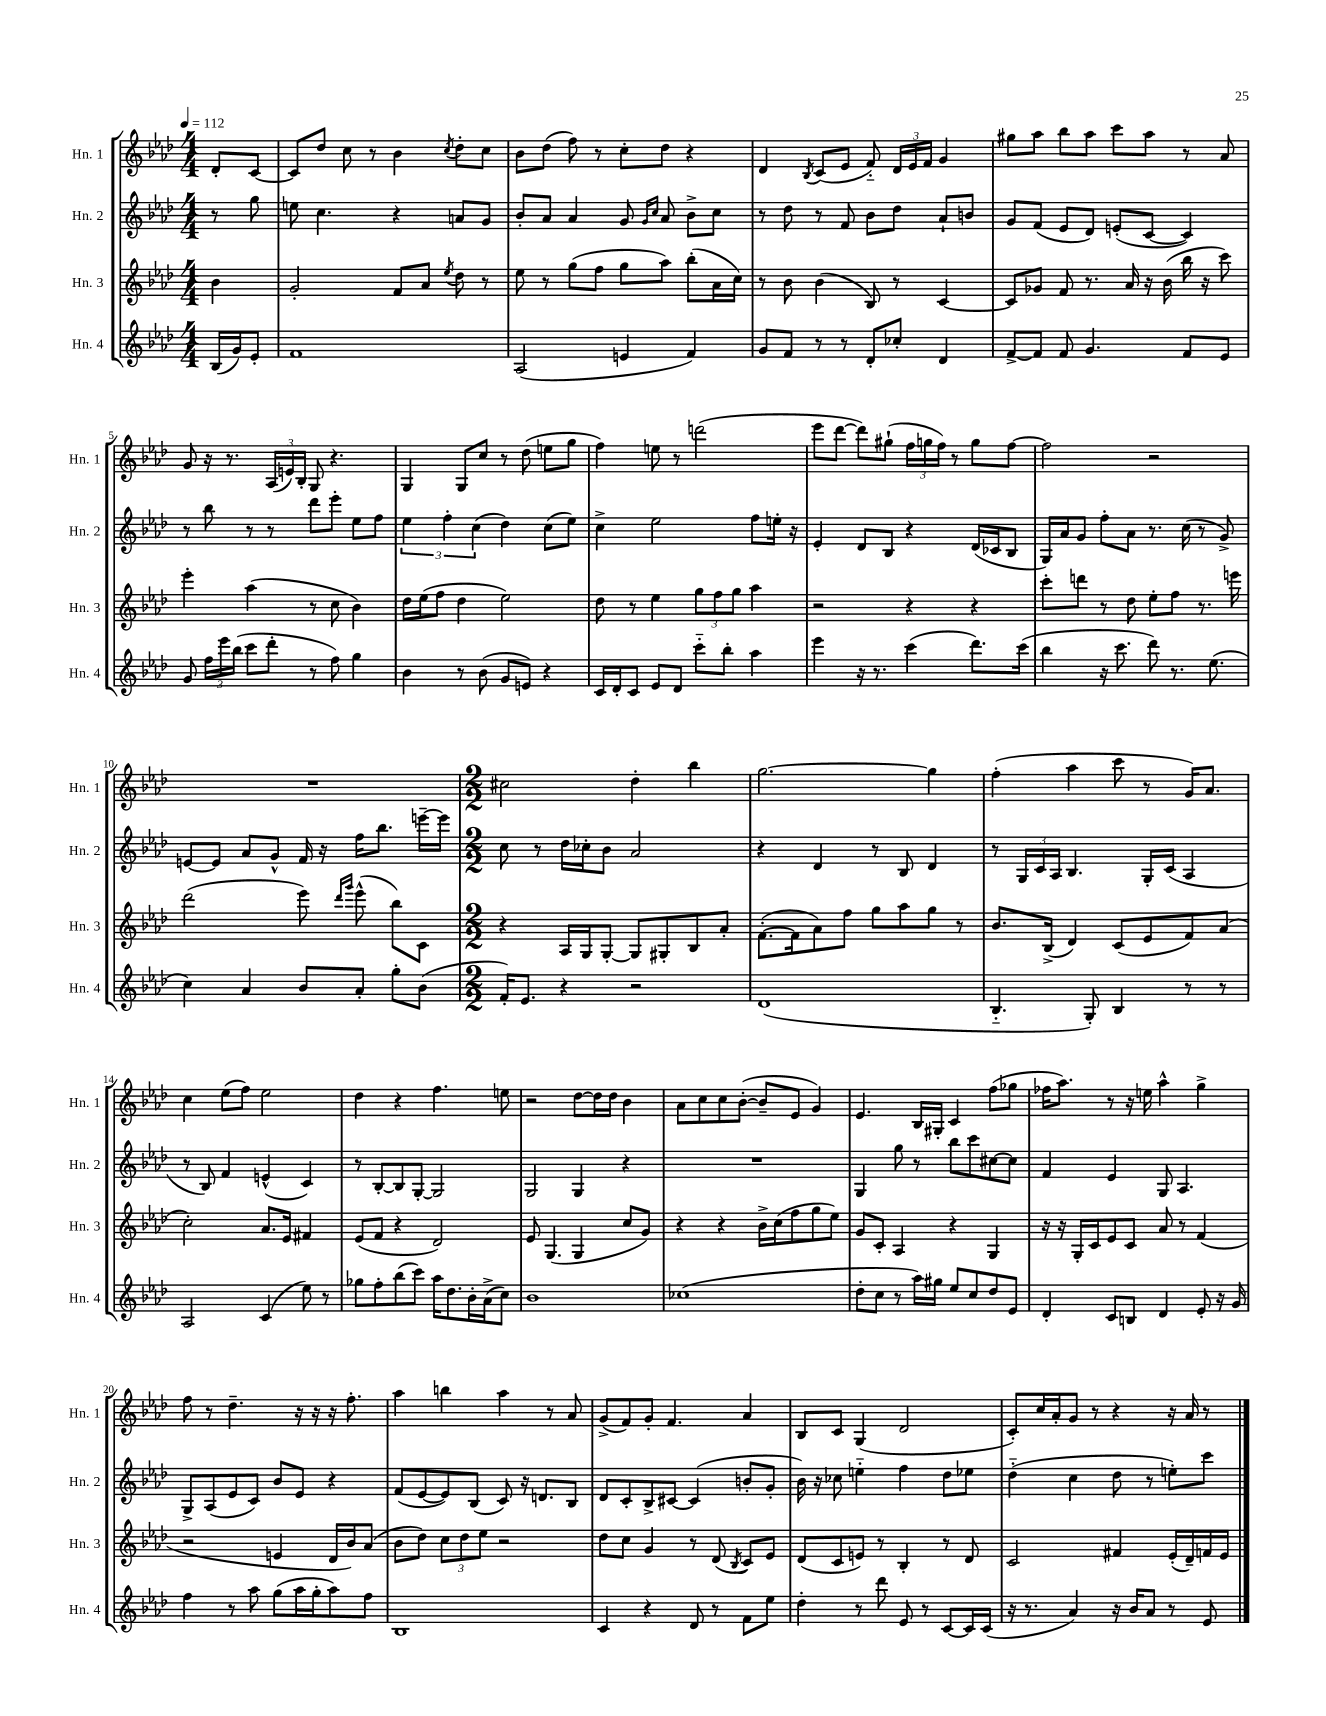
<<
\new StaffGroup <<
\new Staff = "s0" \with { instrumentName = "Hn. 1" shortInstrumentName = "Hn. 1" } {
    \clef treble \key aes \major \numericTimeSignature \time 4/4 \partial 4 \tempo 4 = 112
    \autoBeamOff des'8[-. c'8]~ |
    c'8[ des''8] c''8 r8 bes'4 \acciaccatura { c''8 } des''8[-. c''8] |
    bes'8[ des''8]( f''8) r8 c''8[-. des''8] r4 |
    des'4 \acciaccatura { bes8 } c'8[( ees'8] f'8-_) \tuplet 3/2 { des'16[ ees'16 f'16] } g'4 |
    gis''8[ aes''8] bes''8[ aes''8] c'''8[ aes''8] r8 aes'8 |
    g'8 r16 r8. \tuplet 3/2 { aes16[( e'16) bes16]-. } g8 r4. |
    g4 g8[ c''8] r8 des''8( e''8[ g''8] |
    f''4) e''8 r8 d'''2( |
    ees'''8[ des'''8]~ des'''8[) gis''8]-!( \tuplet 3/2 { f''16[ g''16 f''16]) } r8 g''8[ f''8]~ |
    f''2 r2 |
    R1 |
    \numericTimeSignature \time 2/2 cis''2 des''4-. bes''4 |
    g''2.~ g''4 |
    f''4-.( aes''4 c'''8 r8 g'16[) aes'8.] |
    c''4 ees''8[( f''8]) ees''2 |
    des''4 r4 f''4. e''8 |
    r2 des''8[~ des''16 des''16] bes'4 |
    aes'8[ c''8 c''8 bes'8]~-.( bes'8[-- ees'8] g'4) |
    ees'4. bes16[ gis16]-. c'4 f''8[( ges''8] |
    fes''16[ aes''8.]) r8 r16 e''16 aes''4-^ g''4-> |
    f''8 r8 des''4.-- r16 r16 r16 f''8.-. |
    aes''4 b''4 aes''4 r8 aes'8 |
    g'8[->( f'8) g'8]-. f'4. aes'4 |
    bes8[ c'8] g4( des'2 |
    c'8[-.) c''16 aes'16-. g'8] r8 r4 r16 aes'16 r8 \bar "|." |
}
\new Staff = "s1" \with { instrumentName = "Hn. 2" shortInstrumentName = "Hn. 2" } {
    \clef treble \key aes \major \numericTimeSignature \time 4/4 \partial 4
    \autoBeamOff r8 g''8 |
    e''8 c''4. r4 a'8[ g'8] |
    bes'8[-. aes'8] aes'4 g'8 \grace { g'16[ c''16] } aes'8 bes'8[-> c''8] |
    r8 des''8 r8 f'8 bes'8[ des''8] aes'8[-! b'8] |
    g'8[ f'8]( ees'8[ des'8]) e'8[-.( c'8]~ c'4) |
    r8 bes''8 r8 r8 des'''8[ ees'''8]-. ees''8[ f''8] |
    \tuplet 3/2 { ees''4 f''4-. c''4( } des''4) c''8[( ees''8]) |
    c''4-> ees''2 f''8[ e''16]-. r16 |
    ees'4-. des'8[ bes8] r4 des'16[( ces'16 bes8] |
    g16[) aes'16 g'8] f''8[-. aes'8] r8. c''16( r8 g'8->) |
    e'8[~ e'8] aes'8[ g'8]-^ f'16 r16 f''16[ bes''8.] e'''16[~-- e'''16] |
    \numericTimeSignature \time 2/2 c''8 r8 des''16[ ces''16-. bes'8] aes'2 |
    r4 des'4 r8 bes8 des'4 |
    r8 \tuplet 3/2 { g16[ c'16 aes16] } bes4. g16[-. c'16]( aes4 |
    r8 bes8) f'4 e'4-^( c'4) |
    r8 bes8[~-. bes8 g8]~-. g2 |
    g2 g4 r4 |
    R1 |
    g4 g''8 r8 bes''8[ c'''8 cis''8~ cis''8] |
    f'4 ees'4 g8 aes4. |
    g8[-> aes8( ees'8 c'8]) bes'8[ ees'8] r4 |
    f'8[( ees'8~ ees'8) bes8]( c'8) r16 d'8.[ bes8] |
    des'8[ c'8-. bes8-> cis'8]~ cis'4( b'8[-. g'8]-. |
    bes'16) r16 ces''8 e''4-_ f''4 des''8[ ees''8] |
    des''4-_( c''4 des''8 r8 e''8[-.) c'''8] \bar "|." |
}
\new Staff = "s2" \with { instrumentName = "Hn. 3" shortInstrumentName = "Hn. 3" } {
    \clef treble \key aes \major \numericTimeSignature \time 4/4 \partial 4
    \autoBeamOff bes'4 |
    g'2-. f'8[ aes'8] \acciaccatura { ees''8 } des''8 r8 |
    ees''8 r8 g''8[( f''8] g''8[ aes''8]) bes''8[-.( aes'16 c''16]) |
    r8 bes'8 bes'4( bes8) r8 c'4~ |
    c'8[ ges'8] f'8 r8. aes'16 r16 bes'16( bes''16 r16 c'''8) |
    ees'''4-. aes''4( r8 c''8 bes'4) |
    des''16[ ees''16( f''8] des''4 ees''2) |
    des''8 r8 ees''4 \tuplet 3/2 { g''8[ f''8 g''8] } aes''4 |
    r2 r4 r4 |
    c'''8[-. d'''8] r8 des''8 ees''8[-. f''8] r8. e'''16 |
    des'''2( ees'''8) \grace { des'''16[ g'''16] } ees'''8-^( bes''8[) c'8] |
    \numericTimeSignature \time 2/2 r4 aes16[ g16 g8]~-. g8[ gis8-. bes8 aes'8]-. |
    f'8.[~-.( f'16 aes'8) f''8] g''8[ aes''8 g''8] r8 |
    bes'8.[ bes16]->( des'4) c'8[( ees'8 f'8) aes'8]( |
    c''2-.) aes'8.[ ees'16] fis'4 |
    ees'8[( f'8] r4 des'2) |
    ees'8 g4.( g4 c''8[ g'8]) |
    r4 r4 bes'16[-> c''16( f''8 g''8 ees''8]) |
    g'8[ c'8]-. aes4 r4 g4 |
    r16 r16 g16[-. c'16 ees'8 c'8] aes'8 r8 f'4( |
    r2 e'4 des'16[ bes'16) aes'8]( |
    bes'8[ des''8]) \tuplet 3/2 { c''8[ des''8 ees''8] } r2 |
    des''8[ c''8] g'4 r8 des'8( \acciaccatura { bes8 } c'8[) ees'8] |
    des'8[( c'8 e'8]) r8 bes4-. r8 des'8 |
    c'2 fis'4 ees'16[-.( des'16--) f'16 ees'16] \bar "|." |
}
\new Staff = "s3" \with { instrumentName = "Hn. 4" shortInstrumentName = "Hn. 4" } {
    \clef treble \key aes \major \numericTimeSignature \time 4/4 \partial 4
    \autoBeamOff bes16[( g'16) ees'8]-. |
    f'1 |
    aes2( e'4 f'4) |
    g'8[ f'8] r8 r8 des'8[-. ces''8]-. des'4 |
    f'8[~-> f'8] f'8 g'4. f'8[ ees'8] |
    g'8 \tuplet 3/2 { f''16[ ees'''16 bes''16]( } c'''8[ des'''8]-. r8 f''8) g''4 |
    bes'4 r8 bes'8( g'8[ e'8]) r4 |
    c'16[ des'16-. c'8] ees'8[ des'8] c'''8[-_ bes''8]-. aes''4 |
    ees'''4 r16 r8. c'''4( des'''8.[) c'''16]( |
    bes''4 r16 c'''8. des'''8) r8. ees''8.( |
    c''4) aes'4 bes'8[ aes'8]-. g''8[-. bes'8]( |
    \numericTimeSignature \time 2/2 f'16[-.) ees'8.] r4 r2 |
    des'1( |
    bes4.-_ g8-.) bes4 r8 r8 |
    aes2 c'4( ees''8) r8 |
    ges''8[ f''8-. bes''8( c'''8]) aes''16[ des''8. bes'16-. aes'16->( c''8]) |
    bes'1 |
    ces''1( |
    des''8[-. c''8] r8 aes''16[) gis''16] ees''8[ c''8 des''8 ees'8] |
    des'4-. c'8[ b8] des'4 ees'8-. r16 g'16 |
    f''4 r8 aes''8 g''8[( aes''16 g''16-. aes''8) f''8] |
    bes1 |
    c'4 r4 des'8 r8 f'8[ ees''8] |
    des''4-. r8 des'''8 ees'8 r8 c'8[~ c'16 c'16]( |
    r16 r8. aes'4) r16 bes'16[ aes'8] r8 ees'8 \bar "|." |
}
>>
>>
